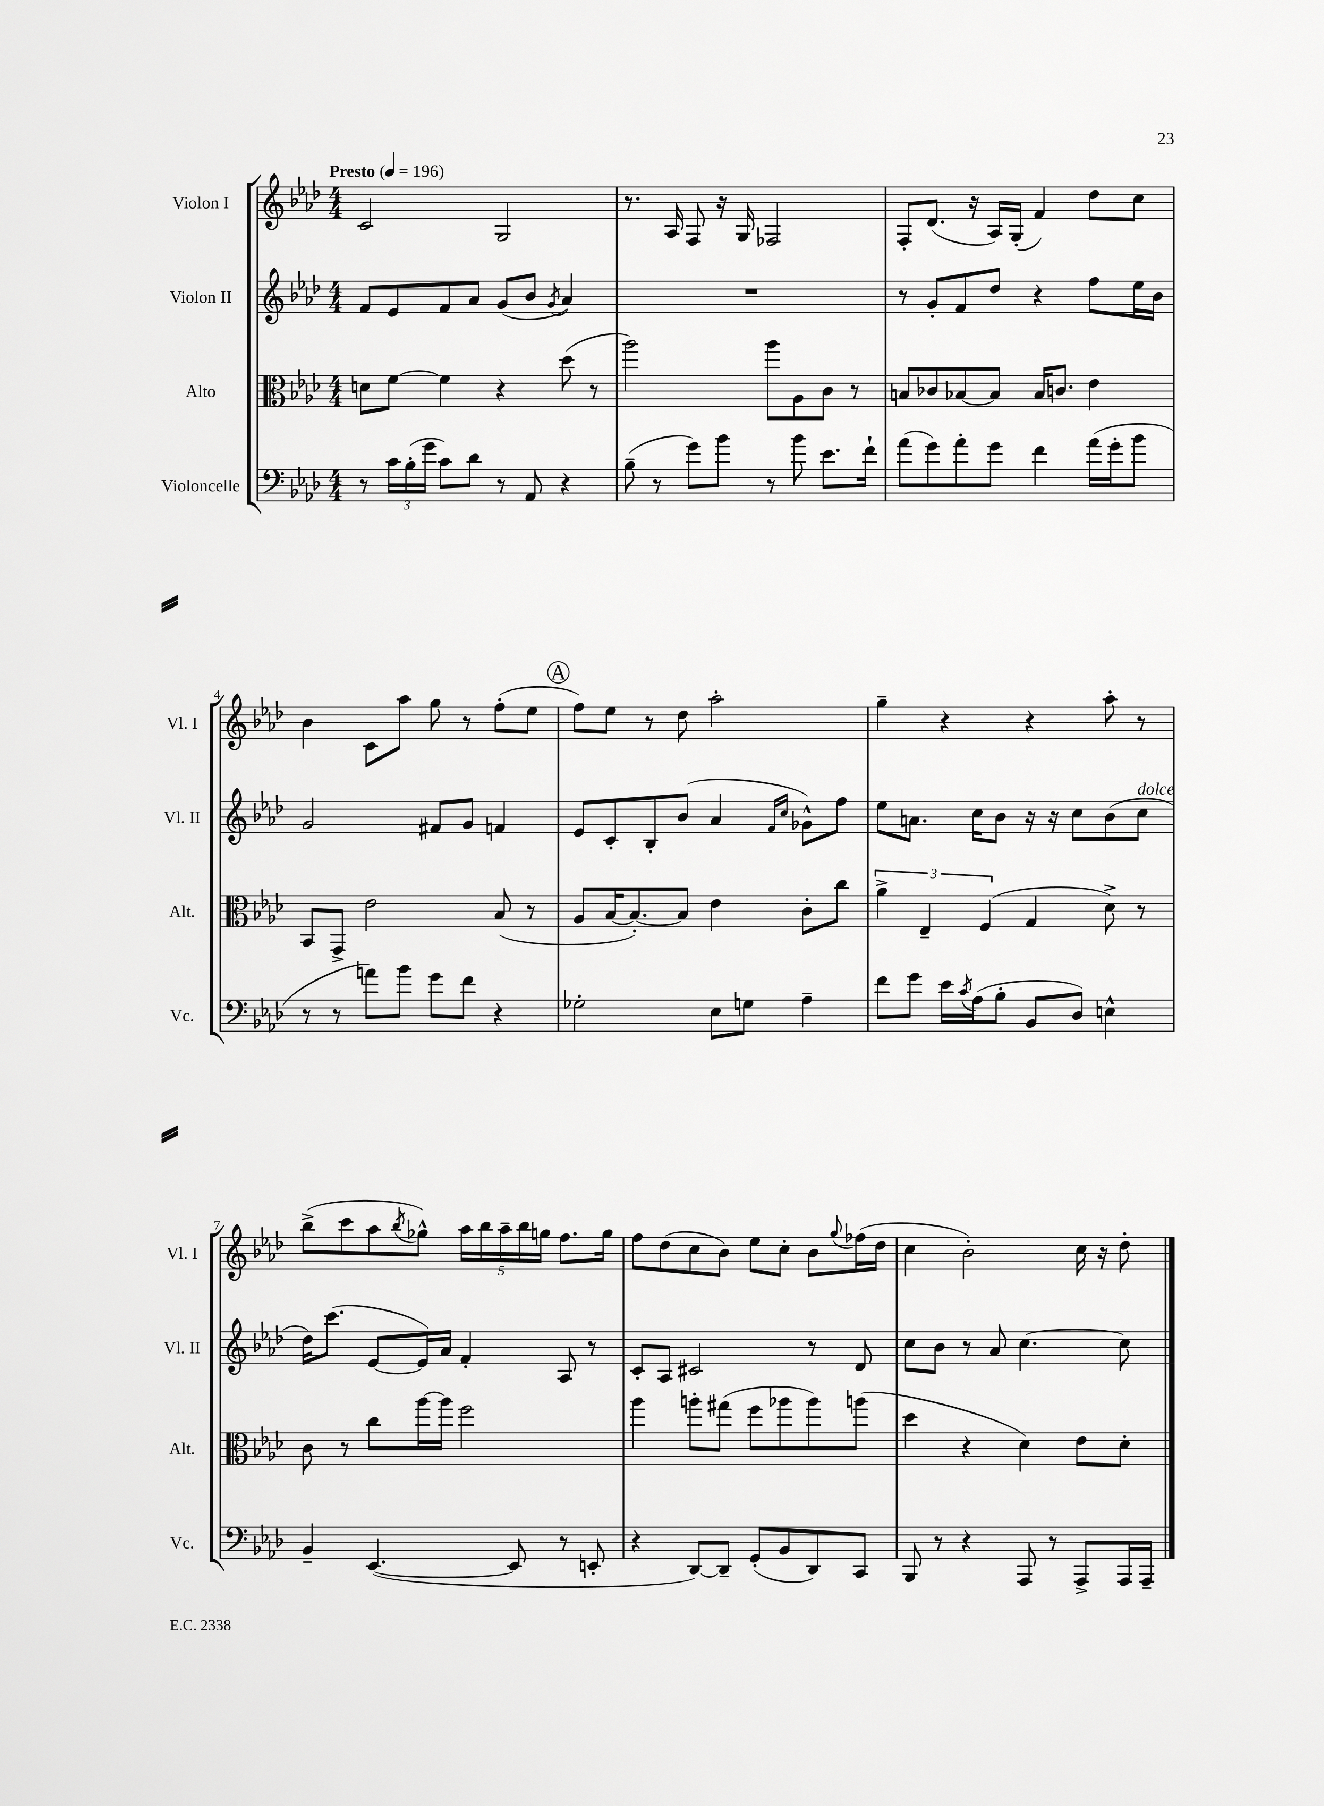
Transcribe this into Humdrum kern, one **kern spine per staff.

**kern	**kern	**kern	**kern
*part4	*part3	*part2	*part1
*staff4	*staff3	*staff2	*staff1
*I"Violoncelle	*I"Alto	*I"Violon II	*I"Violon I
*I'Vc.	*I'Alt.	*I'Vl. II	*I'Vl. I
*clefF4	*clefC3	*clefG2	*clefG2
*k[b-e-a-d-]	*k[b-e-a-d-]	*k[b-e-a-d-]	*k[b-e-a-d-]
*M4/4	*M4/4	*M4/4	*M4/4
*MM196	*MM196	*MM196	*MM196
=1	=1	=1	=1
!	!	!	!LO:TX:a:B:t=Presto
8r	8dn\L	8f/L	2c/
24c\LL	[8f\J	8e-/	.
(24B-'\	.	.	.
24g\JJ	.	.	.
8c\L)	4f\]	8f/	.
8d-\J	.	8a-/J	.
8r	4r	(8g/L	2G/
8AA-/	.	8b-/J	.
.	.	8qg/	.
4r	(8dd-\	4a-/)	.
.	8r	.	.
=2	=2	=2	=2
(8B-~\	2aa-\)	1r	8.r
8r	.	.	.
.	.	.	16A-/
8g\L)	.	.	8F/
8b-\J	.	.	16r
.	.	.	16G/
8r	8aa-\L	.	2F-X/
8b-\	8A-\	.	.
8.e-\L	8c\J	.	.
.	8r	.	.
16f`\Jk	.	.	.
=3	=3	=3	=3
(8a-\L	8Bn/L	8r	8F'/L
8g\)	8c-X/	8g'/L	(8.d-/J
8a-'\	[8B-X/	8f/	.
.	.	.	16r
8g\J	8B-/J]	8dd-/J	16A-/LL)
.	.	.	(16G'/JJ
4f\	16B-/KL	4r	4f/)
.	8.cn/J	.	.
(16a-\LL	4e-\	8ff\L	8dd-\L
16g'\J	.	.	.
8b-\J	.	16ee-\L	8cc\J
.	.	16b-\JJ	.
!!LO:LB:g=z
=4	=4	=4	=4
8r	8BB-/L	2g/	4b-\
8r	8GG^/J	.	.
8an\L)	2e-\	.	8c\L
8b-\J	.	.	8aa-\J
8g\L	.	8f#X/L	8gg\
8f\J	.	8g/J	8r
4r	(8B-/	4fn/	(8ff'\L
.	8r	.	8ee-\J
!!LO:REH:place=s1:t=A
=5	=5	=5	=5
2G-X'\	8A-/L	8e-/L	8ff\L)
.	[16B-/K	8c'/	8ee-\J
.	8.B-'/_)	.	.
.	.	8B-'/	8r
.	8B-/J]	(8b-/J	8dd-\
8E-\L	4e-\	4a-/	2aa-'\
8Gn\J	.	.	.
.	.	16qqf/LL	.
.	.	16qqcc/JJ	.
4A-~\	8c'\L	8g-X^^\L)	.
.	8cc\J	8ff\J	.
=6	=6	=6	=6
8f\L	6a-^\	8ee-\L	4gg~\
8g\J	.	8.an\J	.
.	6E-~/	.	.
16e-\LL	.	.	4r
8qc/	.	.	.
(16A-\J	.	16cc\KL	.
.	(6F/	.	.
8B-'\J	.	8b-\J	.
8BB-/L	4G/	16r	4r
.	.	16r	.
8D-/J)	.	8cc\L	.
4En^^\	8d-^\)	(8b-\	8aa-'\
!	!	!LO:TX:a:i:t=dolce	!
.	8r	8cc\J	8r
!!LO:LB:g=z
=7	=7	=7	=7
4BB-~/	8c\	16dd-\KL)	(8bb-^\L
.	.	(8.ccc\J	.
.	8r	.	8ccc\
([4.EE-/	8cc\L	[8e-/L	8aa-\
.	.	.	8qbb-/
.	[16aa-\L	16e-/L])	8gg-X^^\J)
.	16aa-\JJ]	16a-/JJ	.
.	2ff\	4f'/	20aa-\LL
.	.	.	20bb-\
.	.	.	20aa-~\
8EE-/]	.	.	.
.	.	.	20bb-\
.	.	.	20ggn\JJ
8r	.	8A-/	8.ff\L
8EEn'/	.	8r	.
.	.	.	16gg\Jk
=8	=8	=8	=8
4r	4aa-\	8c'/L	8ff\L
.	.	8A-/J	(8dd-\
[8DD-/L)	8aan'\L	2c#X/	8cc\
8DD-~/J]	(8gg#X\J	.	8b-\J)
(8GG'/L	8ff\L	.	8ee-\L
8BB-/	8aa-X\	.	8cc'\J
8DD-/)	8aa-\)	8r	8b-\L
.	.	.	8qqgg/
8CC/J	(8aan\J	8d-/	(16ff-X\L
.	.	.	16dd-\JJ
=9	=9	=9	=9
8BBB-/	4dd-\	8cc\L	4cc\
8r	.	8b-\J	.
4r	4r	8r	2b-'\)
.	.	8a-/	.
8AAA-/	4d-\)	[4.cc\	.
8r	.	.	.
8AAA-^/L	8e-\L	.	16cc\
.	.	.	16r
16AAA-/L	8d-'\J	8cc\]	8dd-'\
16AAA-~/JJ	.	.	.
==	==	==	==
*-	*-	*-	*-
